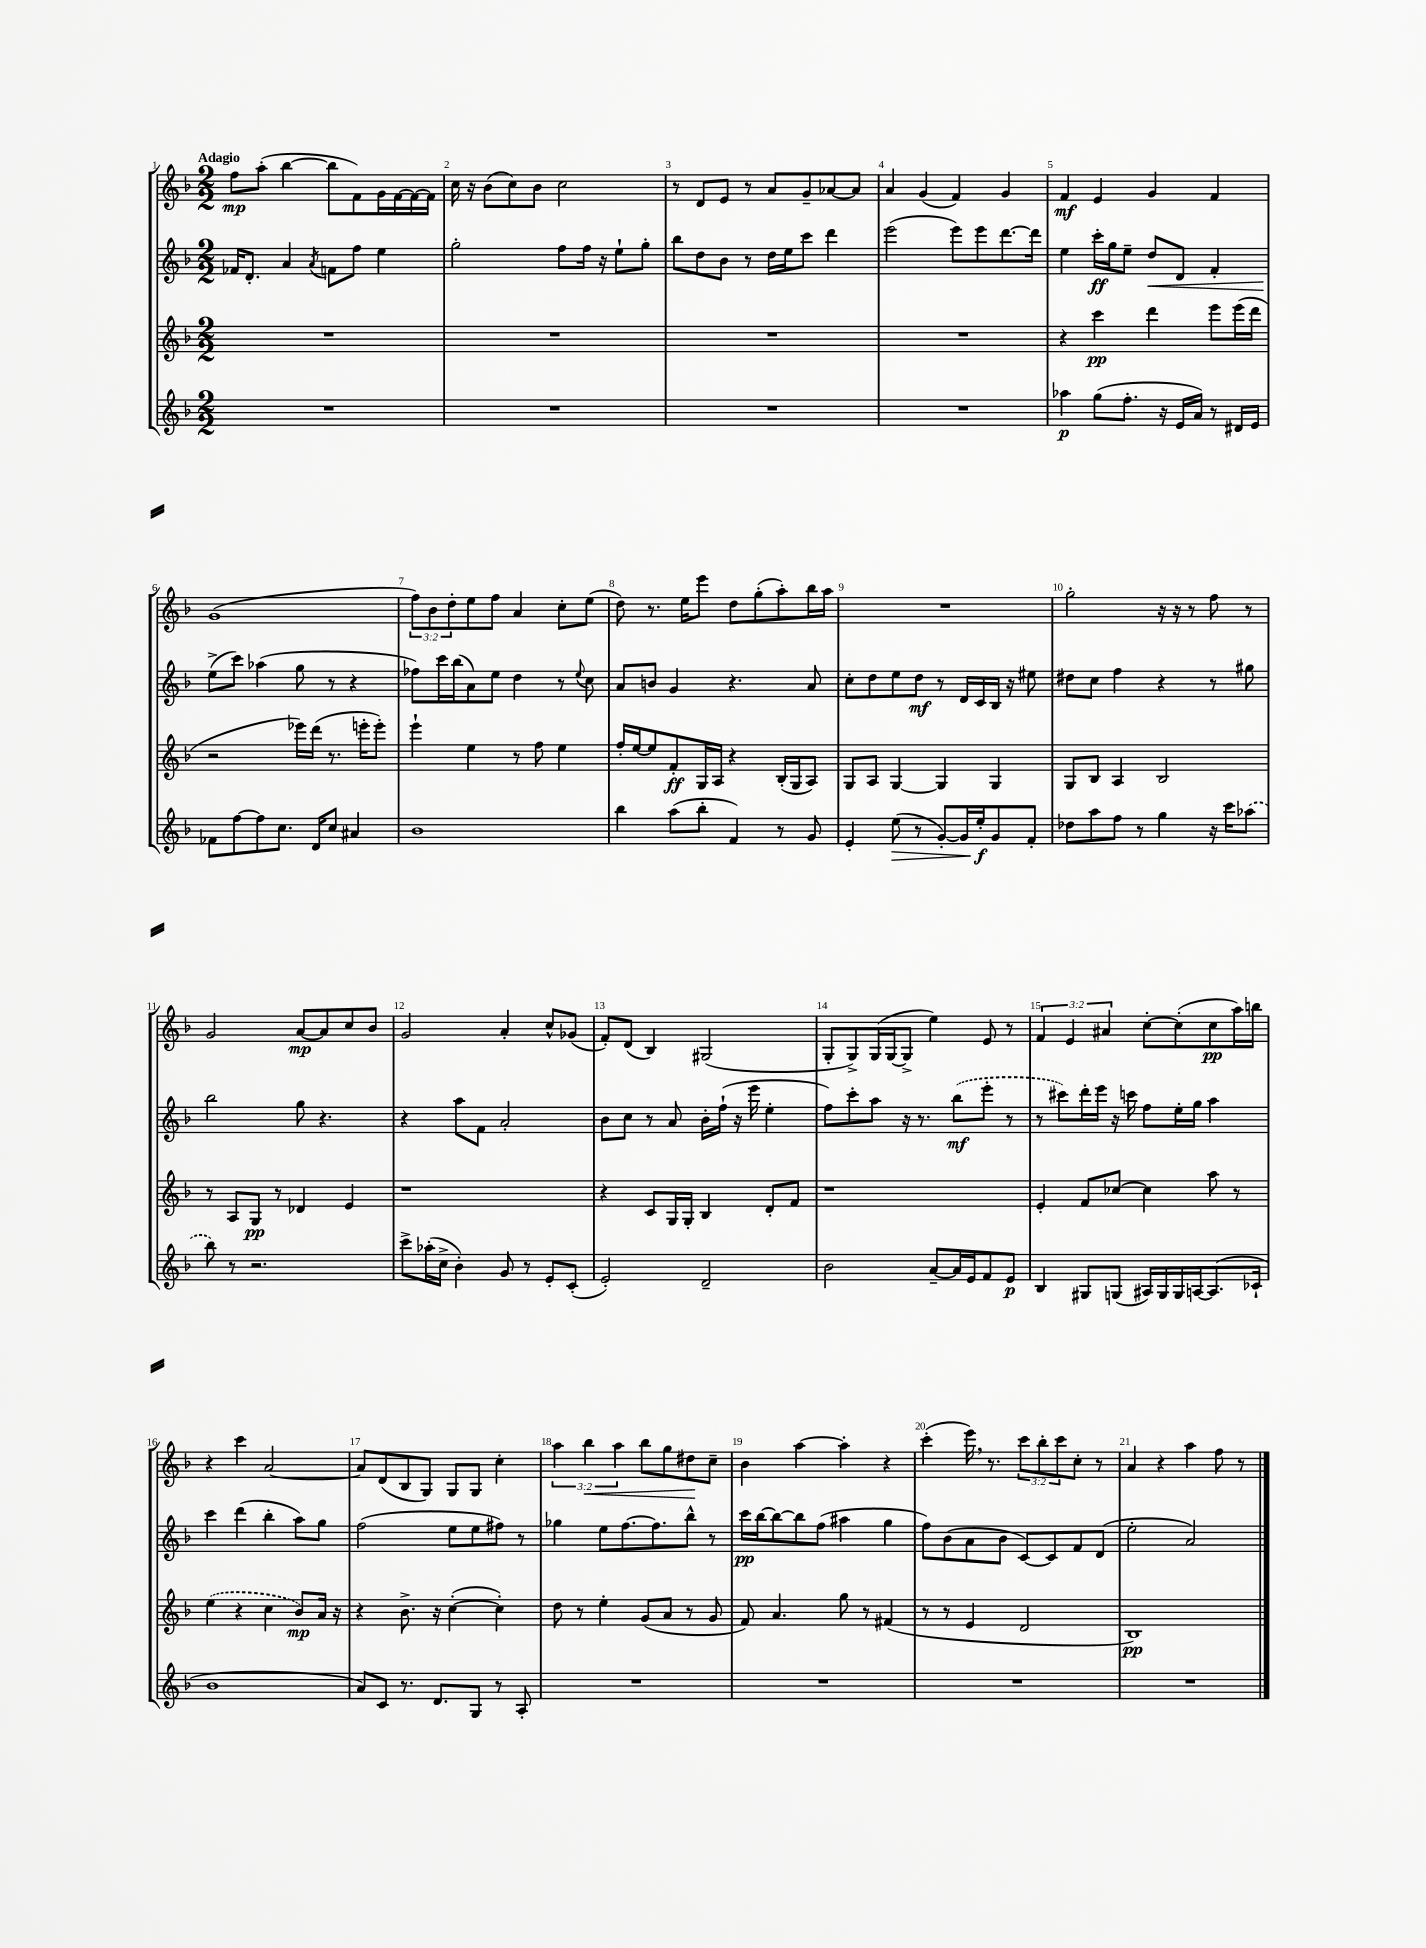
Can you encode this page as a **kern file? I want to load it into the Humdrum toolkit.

**kern	**kern	**kern	**kern
*staff4	*staff3	*staff2	*staff1
*clefG2	*clefG2	*clefG2	*clefG2
*k[b-]	*k[b-]	*k[b-]	*k[b-]
*M2/2	*M2/2	*M2/2	*M2/2
1r	1r	16f-	8ff
.	.	8.d'	.
.	.	.	(8aa'
.	.	4a	[4bb-
.	.	8qa	.
.	.	8f	8bb-]
.	.	8ff	8f)
.	.	4ee	16g
.	.	.	[16f
.	.	.	16f_
.	.	.	16f]
=	=	=	=
1r	1r	2gg'	16cc
.	.	.	16r
.	.	.	(8b-
.	.	.	8cc)
.	.	.	8b-
.	.	8ff	2cc
.	.	16ff	.
.	.	16r	.
.	.	8ee`	.
.	.	8gg'	.
=	=	=	=
1r	1r	8bb-	8r
.	.	8dd	8d
.	.	8b-	8e
.	.	8r	8r
.	.	16dd	8a
.	.	16ee	.
.	.	8ccc	8g~
.	.	4ddd	[8a-
.	.	.	8a-]
=	=	=	=
1r	1r	(2eee	4a
.	.	.	(4g
.	.	8eee)	4f)
.	.	8eee	.
.	.	[8.ddd	4g
.	.	16ddd]	.
=	=	=	=
4aa-	4r	4ee	4f
(8gg	4ccc	16ccc'	4e
.	.	16gg	.
8.ff'	.	8ee~	.
.	4ddd	8dd	4g
16r	.	.	.
16e	.	8d	.
16a)	.	.	.
8r	8eee	4f'	4f
16d#	(16eee	.	.
16e	16ddd	.	.
=	=	=	=
8f-	2r	(8ee^	(1g
[8ff	.	8ccc)	.
8ff]	.	(4aa-	.
8.cc	.	.	.
.	16eee-)	8gg	.
16d	(16ddd	.	.
8cc	8.r	8r	.
4a#	.	4r	.
.	16eee'	.	.
.	8eee')	.	.
=	=	=	=
1b-	4eee`	8ff-)	12ff)
.	.	.	12b-
.	.	16ccc	.
.	.	.	12dd'
.	.	(16bb-	.
.	4ee	8a)	8ee
.	.	8ee	8ff
.	8r	4dd	4a
.	8ff	.	.
.	4ee	8r	8cc'
.	.	8qqee	.
.	.	8cc	(8ee
=	=	=	=
4bb-	16ff'	8a	8dd)
.	[16ee	.	.
.	8ee]	8b	8.r
(8aa	8f'	4g	.
.	.	.	16ee
8bb-'	16G	.	8eee
.	16A	.	.
4f)	4r	4.r	8dd
.	.	.	(8gg'
8r	(16B-'	.	8aa')
.	16G	.	.
8g	8A)	8a	16bb-
.	.	.	16aa
=	=	=	=
4e'	8G	8cc'	1r
.	8A	8dd	.
(8ee	[4G	8ee	.
8r	.	8dd	.
[8g')	4G]	8r	.
16g]	.	16d	.
16ee'	.	16c	.
8g	4G	16B-	.
.	.	16r	.
8f'	.	8ee#	.
=	=	=	=
8dd-	8G	8dd#	2gg'
8aa	8B-	8cc	.
8ff	4A	4ff	.
8r	.	.	.
4gg	2B-	4r	16r
.	.	.	16r
.	.	.	8r
16r	.	8r	8ff
16ccc	.	.	.
(8aa-	.	8gg#	8r
=	=	=	=
8bb-)	8r	2bb-	2g
8r	8A	.	.
2.r	8G	.	.
.	8r	.	.
.	4d-	8gg	[8a
.	.	4.r	8a]
.	4e	.	8cc
.	.	.	8b-
=	=	=	=
8ccc^	1r	4r	2g
(16aa-'	.	.	.
16cc^	.	.	.
4b-')	.	8aa	.
.	.	8f	.
8g	.	2a'	4a'
8r	.	.	.
8e'	.	.	8cc^^
(8c'	.	.	(8g-
=	=	=	=
2e')	4r	8b-	8f')
.	.	8cc	(8d
.	8c	8r	4B-)
.	16G	8a	.
.	16G'	.	.
2d~	4B-	16b-'	(2G#
.	.	(16ff`	.
.	.	16r	.
.	.	16eee	.
.	8d'	4ee'	.
.	8f	.	.
=	=	=	=
2b-	1r	8ff)	8G'
.	.	8ccc'	8G^)
.	.	8aa	(16G
.	.	.	[16G
.	.	16r	8G^]
.	.	8.r	.
[8a~	.	.	4ee)
16a]	.	(8bb-	.
16e	.	.	.
8f	.	8eee'	8e
8e	.	8r	8r
=	=	=	=
4B-	4e'	8r	6f
.	.	8ccc#)	.
.	.	.	6e
8G#	8f	16ddd'	.
.	.	16eee	.
.	.	.	6a#
(8G	[8cc-	16r	.
.	.	16ccc	.
16A#)	4cc-]	8ff	[8cc'
16G	.	.	.
16G	.	16ee'	(8cc']
[16A	.	16gg	.
(8.A]	8aa	4aa	8cc
.	8r	.	16aa)
16c-`	.	.	16bb
=	=	=	=
1b-	(4ee	4ccc	4r
.	4r	(4ddd	4ccc
.	4cc	4bb-'	[2a
.	8b-)	8aa)	.
.	16a	8gg	.
.	16r	.	.
=	=	=	=
8a)	4r	(2ff	8a]
8c	.	.	(8d
8.r	8.b-^	.	8B-
.	.	.	8G)
8.d	16r	.	.
.	([4cc'	8ee	8G
8G	.	8ee	8G
8r	4cc'])	8ff#)	4cc'
8A'	.	8r	.
=	=	=	=
1r	8dd	4gg-	6aa
.	8r	.	.
.	.	.	6bb-
.	4ee'	8ee	.
.	.	.	6aa
.	.	[8.ff	.
.	(8g	.	8bb-
.	.	8.ff]	.
.	8a	.	8gg
.	8r	8bb-^^	8dd#
.	8g	8r	8cc~
=	=	=	=
1r	8f)	16ccc	4b-
.	.	[16bb-	.
.	4.a	8bb-_	.
.	.	8bb-]	[4aa
.	.	(8ff	.
.	8gg	4aa#	4aa']
.	8r	.	.
.	(4f#	4gg	4r
=	=	=	=
1r	8r	8ff)	(4ccc'
.	8r	(8b-	.
.	4e	8a	16eee)
.	.	.	8.r
.	.	8b-	.
.	2d	[8c)	12ccc
.	.	.	12bb-'
.	.	8c]	.
.	.	.	12ccc
.	.	8f	8cc'
.	.	(8d	8r
=	=	=	=
1r	1B-)	2ee'	4a
.	.	.	4r
.	.	2a)	4aa
.	.	.	8ff
.	.	.	8r
==	==	==	==
*-	*-	*-	*-
